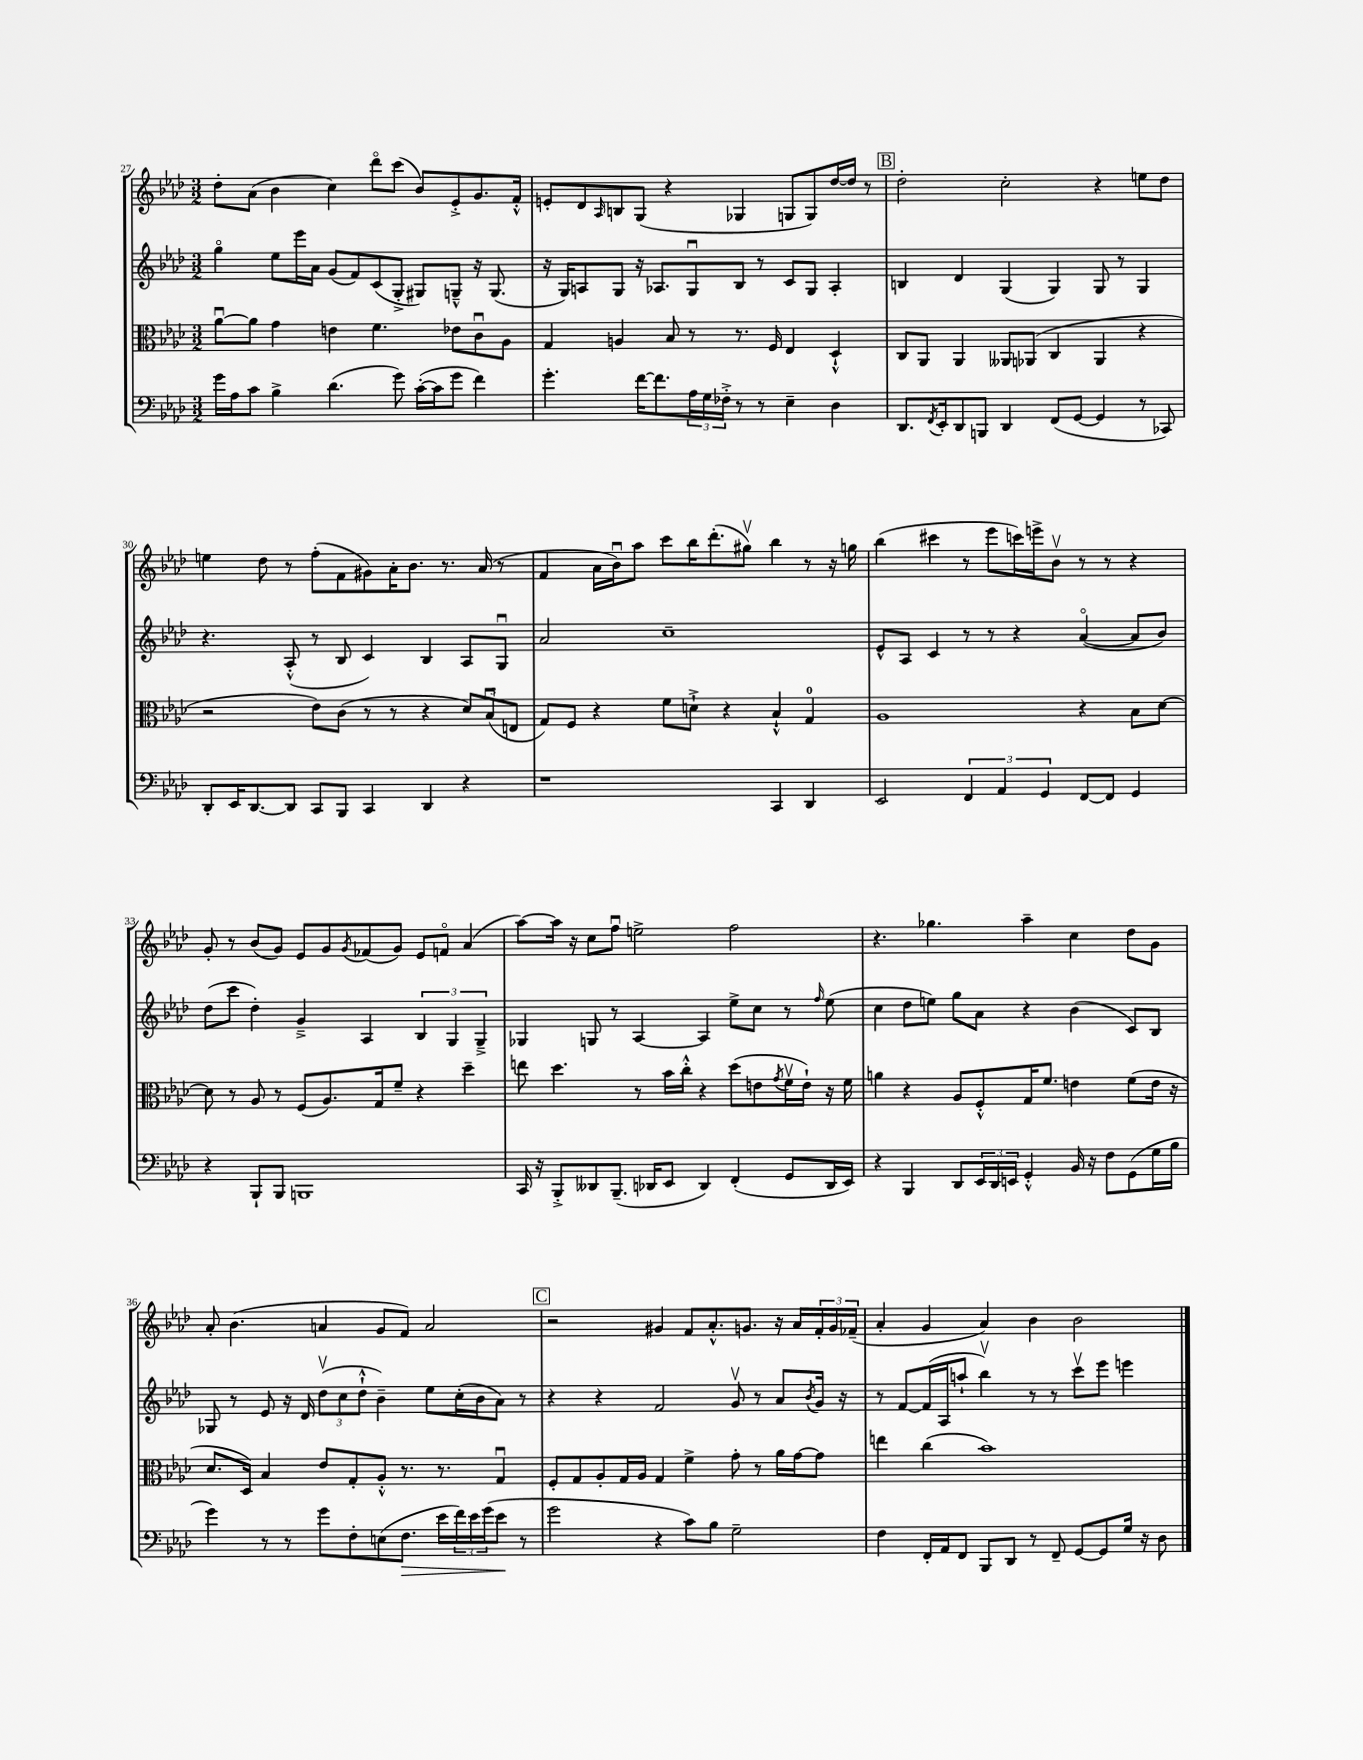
<<
\new StaffGroup <<
\new Staff = "s0" {
    \clef treble \key aes \major \numericTimeSignature \time 3/2
    des''8-. aes'8( bes'4 c''4) des'''8\flageolet c'''8( bes'8) ees'8-.-> g'8. f'16-.-^ |
    e'8-. des'8 \grace { aes16 } b8 g8( r4 ges4 g8 g8) des''16~ des''16 r8 |
    \mark \markup { \box "B" } des''2-. c''2-. r4 e''8 des''8 |
    e''4 des''8 r8 f''8-.( f'8 gis'8) aes'16-. bes'8. r8. aes'16( r8 |
    f'4 aes'16 bes'16\downbow) aes''8 c'''8 bes''16 des'''8.-.( gis''8\upbow) bes''4 r8 r16 g''16 |
    bes''4( cis'''4 r8 ees'''8 c'''16) e'''16-> bes'8\upbow r8 r8 r4 |
    g'8-. r8 bes'8( g'8) ees'8 g'8 \acciaccatura { g'8 } fes'8( g'8) ees'8 f'8\flageolet aes'4( |
    aes''8~) aes''16 r16 c''8 f''8\downbow e''2-> f''2 |
    r4. ges''4. aes''4-- c''4 des''8 g'8 |
    aes'8-. bes'4.( a'4 g'8 f'8) a'2 |
    \mark \markup { \box "C" } r2 gis'4 f'8 aes'8.-.-^ g'8. r16 aes'16 \tuplet 3/2 { f'16-. g'16 fes'16--( } |
    aes'4-. g'4 aes'4) bes'4 bes'2 \bar "|." |
}
\new Staff = "s1" {
    \clef treble \key aes \major \numericTimeSignature \time 3/2
    g''4\flageolet ees''8 ees'''16 aes'16 g'8( f'8) c'8( g8-.-> gis8) g8---^ r16 g8.( |
    r16 g16) a8 g8 r16 aes8. g8\downbow bes8 r8 c'8 g8 aes4-. |
    \mark \markup { \box "B" } b4 des'4 g4( g4) g8 r8 g4 |
    r4. aes8-.-^( r8 bes8 c'4) bes4 aes8 g8\downbow |
    aes'2 c''1-- |
    ees'8-^ aes8 c'4 r8 r8 r4 aes'4~\flageolet( aes'8 bes'8) |
    des''8( c'''8 des''4-.) g'4---> aes4 \tuplet 3/2 { bes4 g4 g4---> } |
    ges4 g8 r8 aes4~ aes4 ees''8-> c''8 r8 \grace { f''16 } ees''8( |
    c''4 des''8 e''8) g''8 aes'8 r4 bes'4( c'8) bes8 |
    ges8 r8 ees'8 r16 des'16 \tuplet 3/2 { des''8\upbow( c''8 des''8-!-^ } bes'4--) ees''8 c''16-.( bes'16 aes'8) r8 |
    \mark \markup { \box "C" } r4 r4 f'2 g'8\upbow r8 aes'8 \acciaccatura { bes'8 } g'16 r16 |
    r8 f'8~ f'16( aes16 a''8-! bes''4\upbow) r8 r8 c'''8\upbow ees'''8 e'''4 \bar "|." |
}
\new Staff = "s2" {
    \clef alto \key aes \major \numericTimeSignature \time 3/2
    aes'8~\downbow aes'8 g'4 e'4 f'4. ees'8 c'8\downbow aes8 |
    g4 a4 bes8 r8 r8. f16 ees4 des4-!-^ |
    \mark \markup { \box "B" } c8 aes,8 aes,4 aeses,8 aes,8( c4 aes,4 r4 |
    r2 ees'8) c'8( r8 r8 r4 \tuplet 3/2 { des'8) bes8\downbow( e8 } |
    g8) f8 r4 f'8 d'8-!-> r4 bes4-!-^ g4-0 |
    aes1 r4 bes8 des'8~ |
    des'8 r8 aes8 r8 f8( aes8.) g16 f'8-- r4 des''4-- |
    e''8 des''4. r8 bes'16 c''16-.-^ r4 des''8( e'8 \acciaccatura { g'8 } f'16\upbow e'16-!) r16 f'16 |
    a'4 r4 aes8 f8-.-^ g16 f'8. e'4 f'8( e'16 r16 |
    des'8. des16) bes4 ees'8 g8-. aes8-.-^ r8. r8. g4\downbow |
    \mark \markup { \box "C" } f8-. g8 aes8-. g16 aes16 g4 f'4-> g'8-. r8 aes'16 g'16~ g'8 |
    e''4 c''4( bes'1) \bar "|." |
}
\new Staff = "s3" {
    \clef bass \key aes \major \numericTimeSignature \time 3/2
    g'16 aes16 c'8 bes4-> des'4.( g'8) c'16~-.( c'16 g'8 f'4) |
    g'4.-. f'16~ f'8. \tuplet 3/2 { aes16 g16 fes16-.-> } r8 r8 ees4-- des4 |
    \mark \markup { \box "B" } des,8. \acciaccatura { f,8 } ees,16-. des,8 b,,8 des,4 f,8( g,8~ g,4 r8 ces,8) |
    des,8-. ees,16 des,8.~ des,8 c,8 bes,,8 c,4 des,4 r4 |
    r1 c,4 des,4 |
    ees,2 \tuplet 3/2 { f,4 aes,4 g,4 } f,8~ f,8 g,4 |
    r4 bes,,8-! bes,,8 b,,1 |
    c,16 r16 bes,,8-.-> deses,8 bes,,8.--( des,16 ees,8 des,4) f,4-.( g,8 des,16 ees,16) |
    r4 bes,,4 des,8 \tuplet 3/2 { ees,16 des,16 e,16 } g,4-.-^ bes,16 r16 f8 g,8( g16 bes16 |
    g'4) r8 r8 g'8 f8-. e8( f8.\> ees'16 \tuplet 3/2 { f'16) ees'16 g'16( } ees'8\! r8 |
    \mark \markup { \box "C" } g'2 r4 c'8) bes8 g2-- |
    f4 f,16-. aes,16 f,8 bes,,8 des,8 r8 f,8-- g,8~ g,8 g16 r16 des8 \bar "|." |
}
>>
>>
\layout { \context { \Score currentBarNumber = #27 } }
